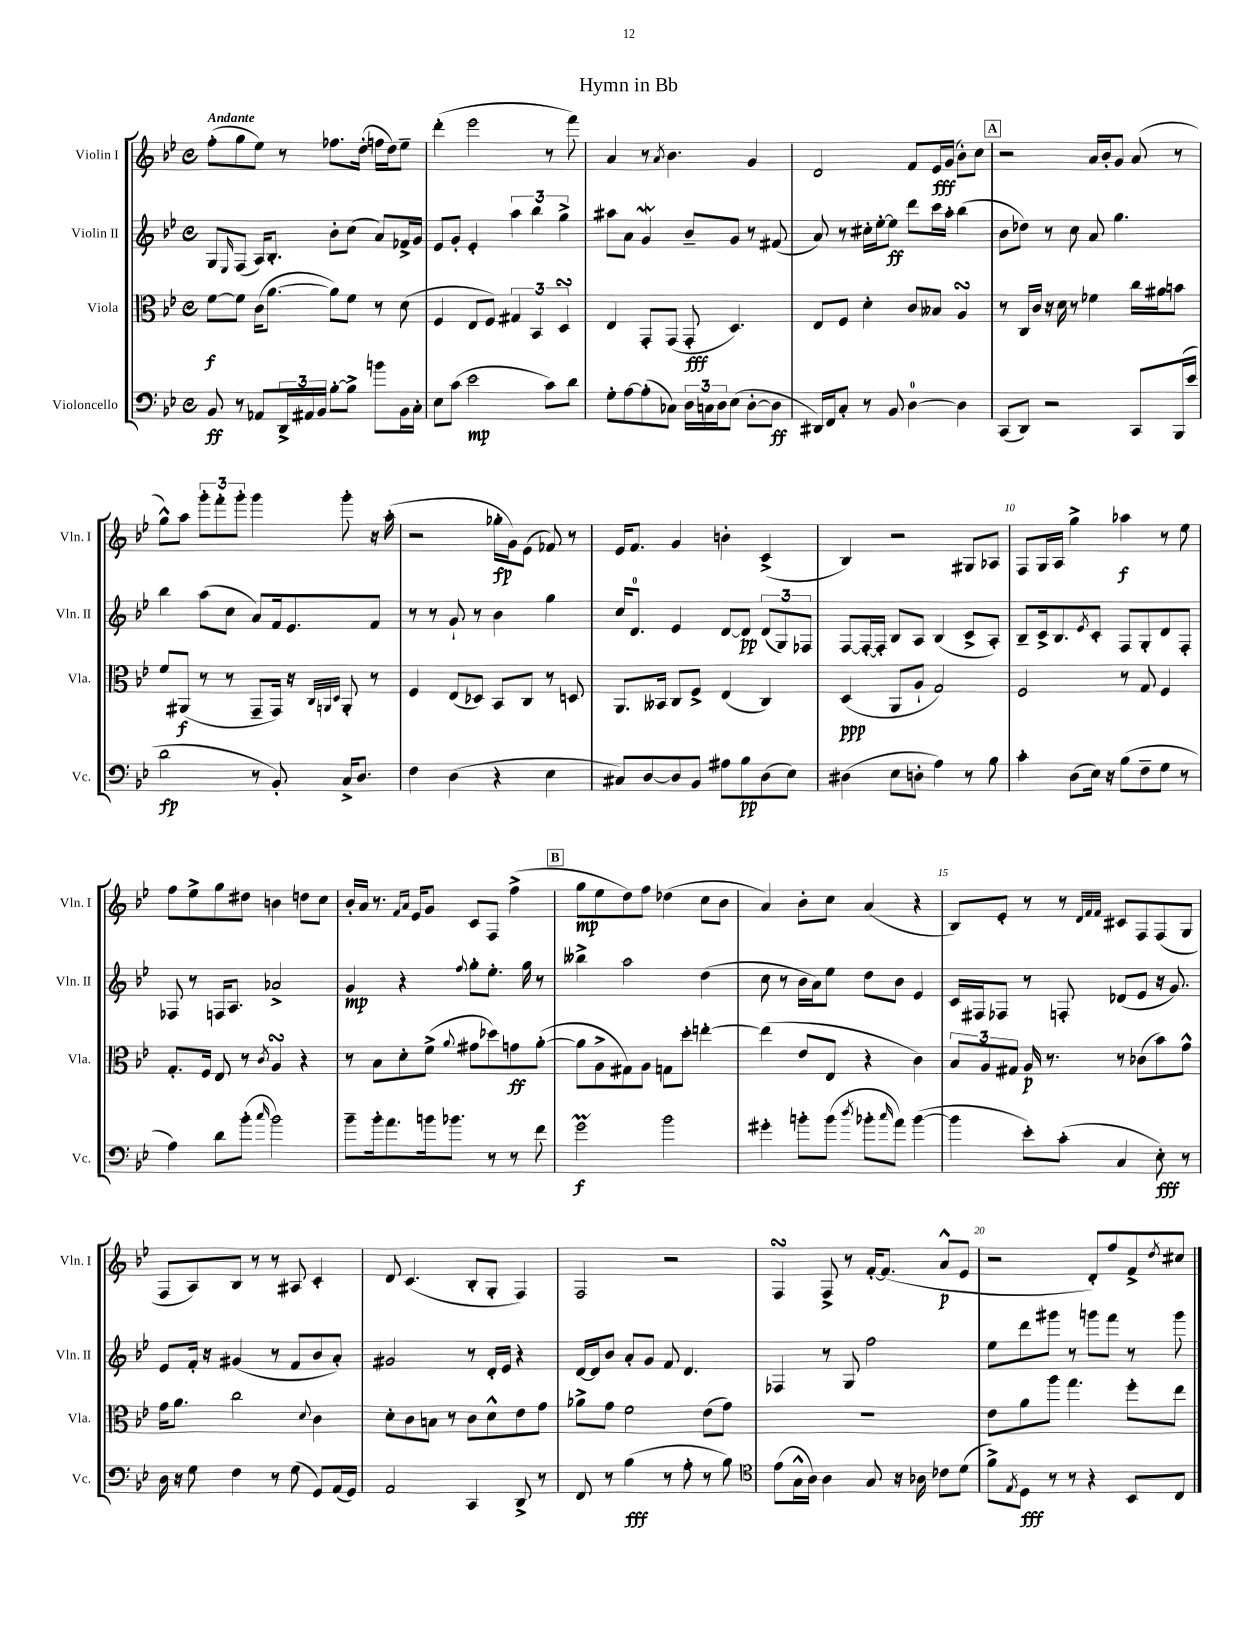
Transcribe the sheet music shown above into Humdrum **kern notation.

**kern	**kern	**kern	**kern
*staff4	*staff3	*staff2	*staff1
*clefF4	*clefC3	*clefG2	*clefG2
*k[b-e-]	*k[b-e-]	*k[b-e-]	*k[b-e-]
*M4/4	*M4/4	*M4/4	*M4/4
*met(c)	*met(c)	*met(c)	*met(c)
8BB-	[8f	8G	(8ff'
.	.	16qqE-	.
8r	8f]	(8F	8gg
8AA-	(16c	16A)	8ee-)
.	[8.a	8.B-'	.
24DD^	.	.	8r
24AA#	.	.	.
24BB-	.	.	.
[8B-'	8a])	8b-'	8.ff-
8B-^]	8f	(8cc	.
.	.	.	(16dd'
8b	8r	8a)	16ff
.	.	.	16dd)
16BB-	(8d	16f-^	8ee-~
16C'	.	16g	.
=	=	=	=
8E-	4F	8e-	(4ddd'
(8c	.	8g'	.
2e-	8E-	4e-'	2eee-
.	8F)	.	.
.	6G#	6aa	.
.	6BB-	6bb-	.
8c)	.	.	8r
.	6D	6gg^	.
8d	.	.	8fff)
=	=	=	=
8G'	4E-	8aa#	4a
[8A	.	8a	.
(8A']	8GG'	4g	8r
.	.	.	8qa
8C-)	(8GG	.	4.b-
24D	8GG'	8b-~	.
24C	.	.	.
24D	.	.	.
(8E-	4.D)	8g	.
[8D'	.	8r	4g
8D]	.	(8f#	.
=	=	=	=
16DD#)	8E-	8a)	2d
16FF	.	.	.
8C'	8F	8r	.
8r	4d'	16cc#'	.
.	.	[16ee-'	.
8BB-	.	8ee-]	.
[4D	8c	8ddd	8f
.	8B--	16ccc	16e-
.	.	16aa'	(16g
4D]	4A	(4bb-	8b-')
.	.	.	8cc
=	=	=	=
(8CC	8r	8b-	2r
8DD)	16C	8dd-)	.
.	16c	.	.
2r	16r	8r	.
.	16d	.	.
.	8r	8cc	.
.	4f-	8a	16a
.	.	.	16b-'
.	.	4.gg	8g
8CC	16cc	.	(8a
.	16a#	.	.
(16BBB-	8b	.	8r
16e-	.	.	.
=	=	=	=
2d	8f	4bb-	8gg^^)
.	(8AA#	.	8aa
.	8r	(8aa	12ggg'
.	.	.	12fff'
.	8r	8cc	.
.	.	.	12ggg'
8r	8GG~	8a)	4ggg
8BB-')	16GG)	16f	.
.	16r	8.e-	.
.	32qqC	.	.
.	32qqAA	.	.
.	32qqD	.	.
16C^	8AA'	.	8ggg'
8.D	.	.	.
.	8r	8f	16r
.	.	.	(16aa'
=	=	=	=
4F	4F	8r	2r
.	.	8r	.
(4D	(8E-	8g`	.
.	8D-)	8r	.
4r	8BB-	4b-	16gg-'
.	.	.	16g)
.	8C	.	(8e-
4E-	8r	4gg	8f-)
.	8D	.	8r
=	=	=	=
8C#)	8.AA	16cc	16e-
.	.	8.d	8.f
[8D	.	.	.
.	16BB--	.	.
8D]	8C	4e-	4g
8BB-	8F^	.	.
8A#	(4E-	[8d	4b'
8B-	.	8d]	.
(8D	4C)	(12d	(4c^
.	.	12G)	.
8E-)	.	.	.
.	.	12F-	.
=	=	=	=
(4D#	(4D	[8F	4B-)
.	.	16F'_	.
.	.	16F']	.
8E-	8AA	8B-	2r
8D'	8A`	8A	.
4A)	2G)	(4B-	.
8r	.	8c^	8G#
8B-	.	8A')	8A-
=	=	=	=
4c'	2F	8B-~	8F
.	.	16c^	16G
.	.	8.B-	16A
(8D	.	.	4gg^
.	.	8qe-	.
16E-)	.	8c'	.
16r	.	.	.
(8B-	8r	8F	4aa-
8F~	8G	8G'	.
8G	4F	8d	8r
8r	.	8F'	8ee-
=	=	=	=
4A)	8.G'	8F-	8ff
.	.	8r	8ee-^
.	16F	.	.
8d	8E-	16F	8gg
.	.	8.A	.
(8b-'	8r	.	8dd#
16qqcc	8qc	.	.
2b-)	4A	2a-^	4b
.	4r	.	8dd
.	.	.	8cc
=	=	=	=
8b-~	8r	4g	16b-'
.	.	.	16a
16b-'	8B-	.	8.r
8.a	.	.	.
.	8d'	4r	.
.	.	.	16qqf
.	.	.	16qqa
.	.	.	16e-
16b	(8f^	.	8g
8.b-	.	.	.
.	8qqa	8qqff	.
.	8g#	8gg'	8c
8r	8dd-)	8.ee-'	8F
8r	8g	.	(4ff^
.	.	16gg	.
8f	([8a'	8r	.
=	=	=	=
2g	8a]	4bb--^	8gg
.	8A^	.	8ee-
.	8G#)	2aa	8dd)
.	8A	.	8ff
2b-	8G	.	(4dd-
.	8dd'	.	.
.	[4ee'	(4dd	8cc
.	.	.	8b-
=	=	=	=
4g#'	(4ee]	8cc	4a)
.	.	8r	.
8b'	8e-	16b-	8b-'
.	.	16a)	.
(8b	8E-	8ee-	8cc
8qdd	.	.	.
8b-'	4r	8dd	(4a
16qqcc	.	.	.
8a)	.	8b-	.
([4b-	4c)	4e-	4r
=	=	=	=
4b-]	12B-	16c	8B-)
.	.	16F#	.
.	12A	.	.
.	.	8F-	8e-'
.	12G#	.	.
8e-')	16A	8r	8r
.	8.r	.	.
(8c'	.	8F'	8r
.	.	.	32qqd
.	.	.	32qqf
.	.	.	32qqf
4C	8r	(8d-	8c#
.	(8c-	8e-	8F
8E-')	8b-)	16r	(8F
.	.	8.g)	.
8r	8g^^	.	8G
=	=	=	=
16D	16g	8e-	8F
16r	8.a	.	.
8G	.	16f'	8A)
.	.	16r	.
4F	2cc	(4g#	8B-
.	.	.	8r
8r	.	8r	8r
(8G	.	8f	8A#
.	8qqd	.	.
8GG)	4c	8b-	4c'
(16AA	.	8a')	.
16GG)	.	.	.
=	=	=	=
2AA	8d'	2g#	8d
.	8c	.	(4.c
.	8B	.	.
.	8r	.	.
4CC	8c	8r	8B-'
.	8d^^	16d'	8G'
.	.	16e-	.
8DD^	8e-	4r	4F)
8r	8g	.	.
=	=	=	=
8FF	8a-^	[16d	2F
.	.	16d]	.
8r	8g	8b-	.
(4B-	2f	8a'	.
.	.	8g	.
8r	.	8f	2r
8A'	.	4.d	.
8r	(8e-	.	.
8B-)	8g)	.	.
=	=	=	=
*clefC4	*	*	*
(8e-	1r	4F-	4F
16G^^	.	.	.
16A)	.	.	.
4A	.	8r	8F^
.	.	8G	8r
8G	.	2ff	[16f'
.	.	.	(8.f]
16r	.	.	.
16A-	.	.	.
8c-	.	.	8a^^
(8d	.	.	8e-
=	=	=	=
8f^)	8e-	8ee-	2r
8qE-	.	.	.
8D	8a	8ddd	.
8r	8aa	8ggg#	.
8r	4.gg	8r	.
4r	.	8ggg	8d')
.	.	8fff	8ff
8BB-	8ff'	8r	8f^
.	.	.	8qdd
8C	8ee-	8ggg	8cc#
==	==	==	==
*-	*-	*-	*-
